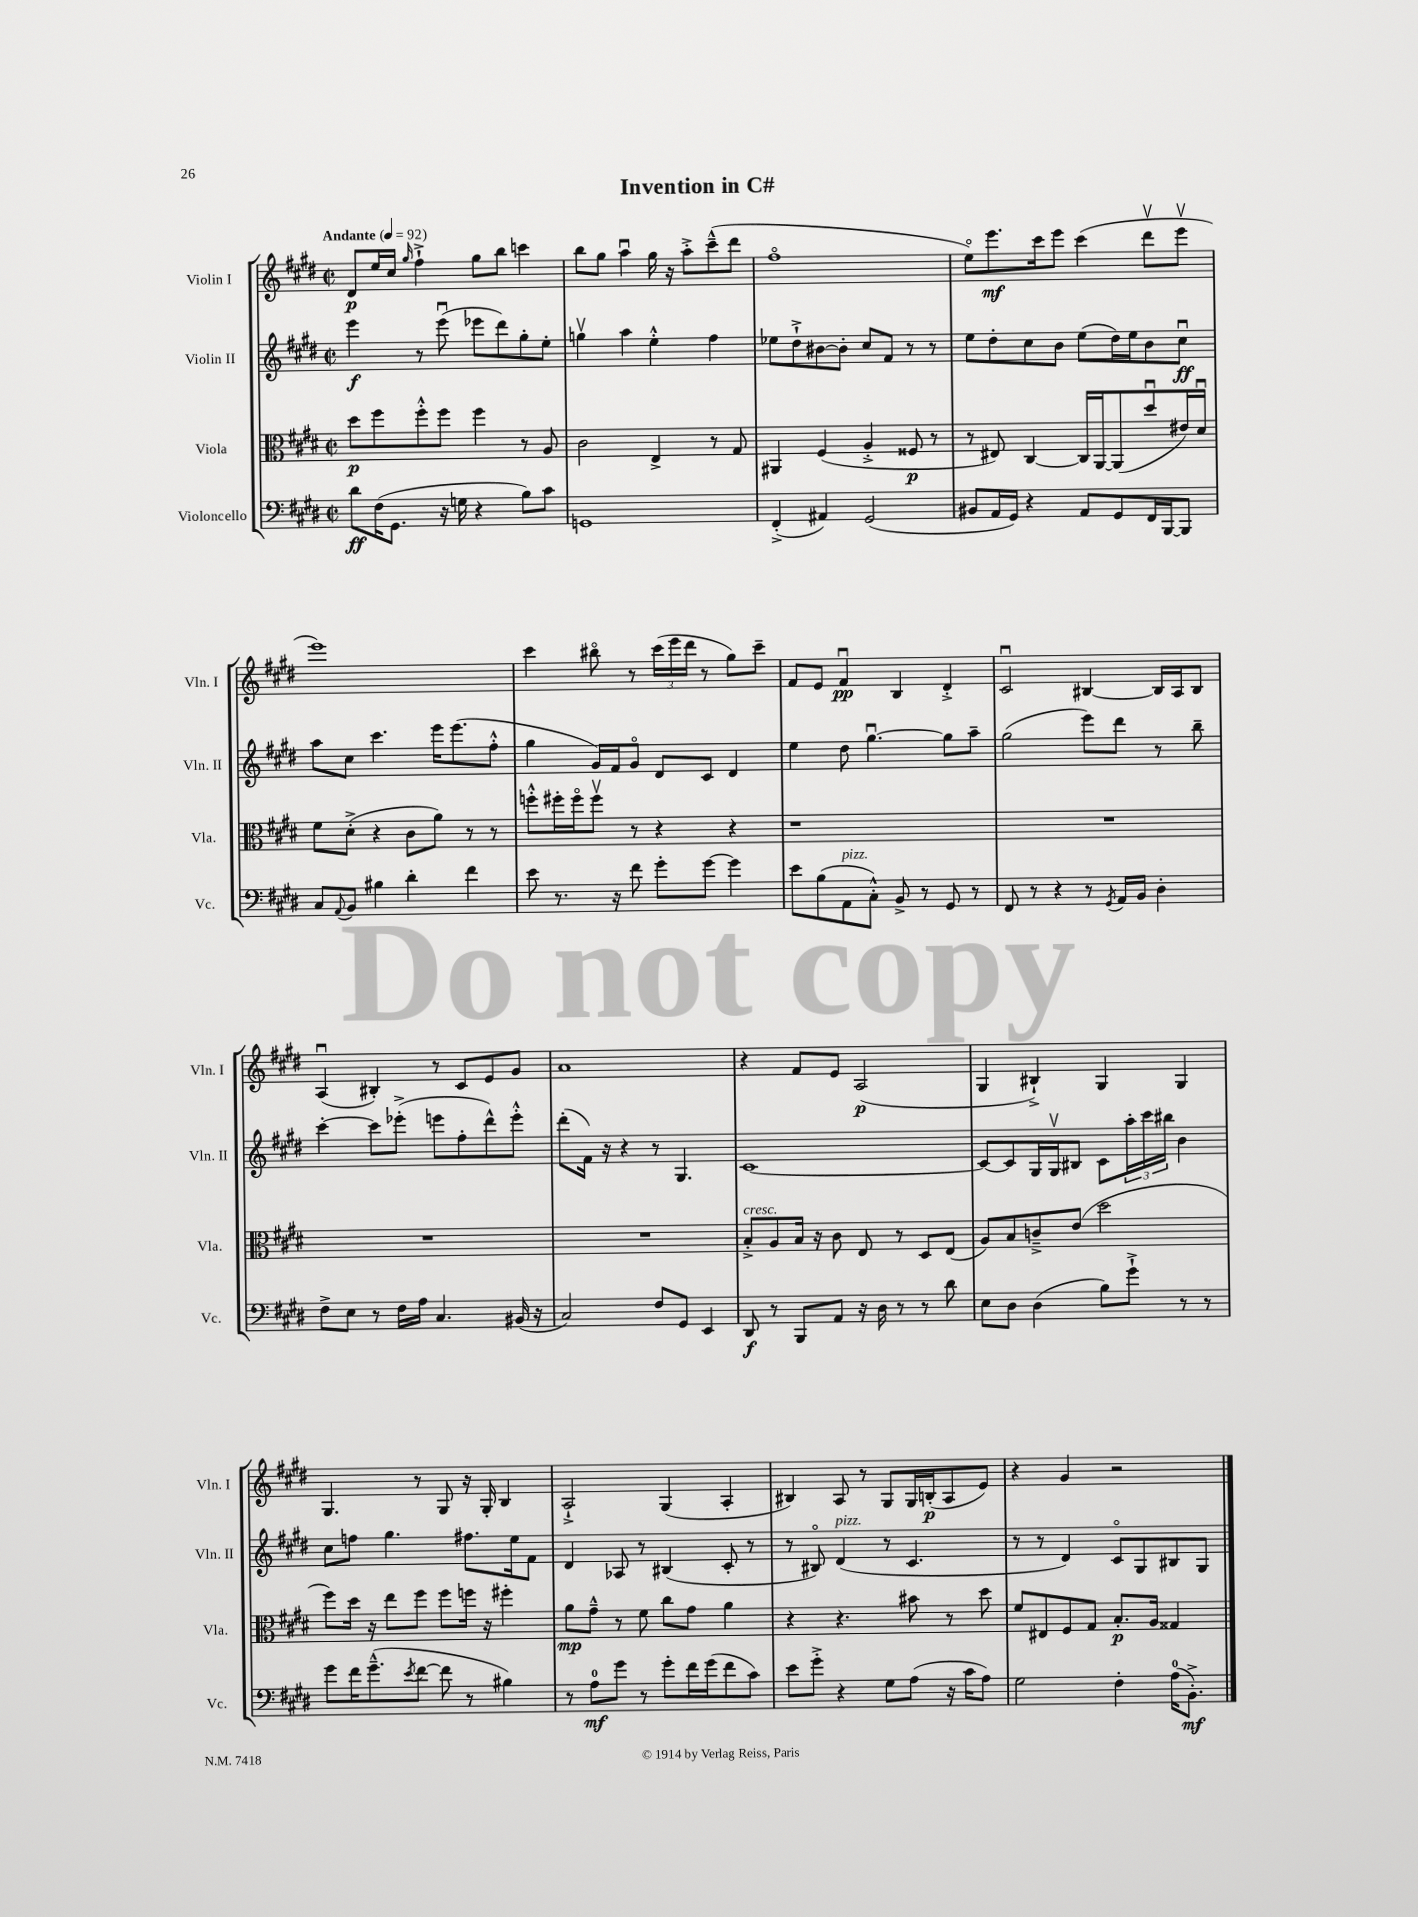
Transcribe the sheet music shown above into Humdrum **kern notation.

**kern	**kern	**kern	**kern
*staff4	*staff3	*staff2	*staff1
*clefF4	*clefC3	*clefG2	*clefG2
*k[f#c#g#d#]	*k[f#c#g#d#]	*k[f#c#g#d#]	*k[f#c#g#d#]
*M2/2	*M2/2	*M2/2	*M2/2
*met(c|)	*met(c|)	*met(c|)	*met(c|)
*MM92	*MM92	*MM92	*MM92
8d#\L	8dd#\L	4eee\	8d#/L
(16F#\K	8ff#\	.	16ee/L
8.GG#\J	.	.	16cc#/JJ
.	.	.	16qqgg#/
.	8ff#'^^\	8r	4ff#`^\
16r	8ff#\J	(8eeeu\	.
16G\	.	.	.
4r	4ff#\	8eee-\L	8gg#\L
.	.	8ddd#\)	8bb\J
8B\L)	8r	8gg#'\	4ccc\
8c#\J	8A/	8ee'\J	.
=	=	=	=
1GG	2c#\	4ggv\	8bb\L
.	.	.	8gg#\J
.	.	4aa\	4aau\
.	4E^/	4ee'^^\	16gg#\
.	.	.	16r
.	.	.	8aa'^\L
.	8r	4ff#\	(8ccc#~^^\
.	8G#/	.	8ddd#\J
=	=	=	=
(4FF#'^/	4AA#/	8ee-\L	1ff#o
.	.	8dd#`^\	.
4AA#/)	(4F#/	[8b#\	.
.	.	8b#'\]J	.
(2GG#/	4A'^/	8cc#/L	.
.	.	8f#/J	.
.	8F##/	8r	.
.	8r	8r	.
=	=	=	=
8BB#/L	8r	8ee\L	8eeo\L)
16AA/L	8E#/)	8dd#'\	8.eee\
16GG#/JJ)	.	.	.
4r	[4C#/	8cc#\	.
.	.	.	16ccc#\k
.	.	8b\J	8eee\J
8AA/L	16C#/]LL	(8ee\L	(4ccc#\
.	[16AA/J	.	.
8GG#/	(8AA/]	16dd#\L)	.
.	.	16ee\J	.
16FF#/L	8dd#u/	8b\	8ddd#v\L
[16BBB/J	.	.	.
8BBB/]J	16e#/L)	8cc#u\J	8eeev\J
.	16d#u/JJ	.	.
=	=	=	=
8C#/L	8f#\L	8aa\L	1eee)
8qqAA/	.	.	.
8BB/J	(8d#'^\J	8cc#\J	.
4B#\	4r	4.ccc#\	.
4d#'\	8c#\L	.	.
.	8a\J)	16eee\LK	.
.	.	(8.eee\	.
4f#\	8r	.	.
.	8r	8ff#'^^\J	.
=	=	=	=
8e\	8ff'^^\L	4gg#\	4ccc#\
8.r	16ff#'\L	.	.
.	16ff#o\J	.	.
.	8ff#v\J	16g#/LL)	8bb#o\
16r	.	16f#/J	.
8f#\	8r	8g#o/J	8r
8g#'\L	4r	8d#/L	(24ccc#\LL
.	.	.	24eee\
.	.	.	24ddd#\JJ
[8g#\J	.	8c#/J	8r
4g#\]	4r	4d#/	8gg#\L)
.	.	.	8ccc#~\J
=	=	=	=
8e\L	1r	4ee\	8f#/L
(8B\	.	.	8e/J
8AA\	.	8dd#\	4f#u/
8C#'^^\J)	.	[4.gg#u\	.
8BB^/	.	.	4B/
8r	.	.	.
8GG#/	.	8gg#\]L	4d#'^/
8r	.	8aa~\J	.
=	=	=	=
8FF#/	1r	(2gg#\	2c#u/
8r	.	.	.
4r	.	.	.
8r	.	8eee\L)	[4B#/
8qGG#/	.	.	.
16AA/LL	.	8ddd#\J	.
16BB/JJ	.	.	.
4D#'\	.	8r	16B#/]LL
.	.	.	16A/J
.	.	8bb~\	8B#/J
=	=	=	=
8F#^\L	1r	[4ccc#'\	(4Au/
8E\J	.	.	.
8r	.	8ccc#\]L	4B#'/)
16F#\LL	.	(8eee-'^\J	.
16A\JJ	.	.	.
4.C#/	.	8eee\L	8r
.	.	8ff#'\	8c#/L
.	.	8ddd#^^\)	8e/
(16BB#/	.	8eee'^^\J	8g#/J
16r	.	.	.
=	=	=	=
2C#/)	1r	(8ddd#'\L	1a
.	.	16f#\Jk)	.
.	.	16r	.
.	.	4r	.
8F#/L	.	8r	.
8GG#/J	.	4.G#/	.
4EE/	.	.	.
=	=	=	=
8DD#/	8B'^/L	[1c#	4r
8r	8A/	.	.
8BBB/L	16B/Jk	.	8f#/L
.	16r	.	.
8AA/J	8c#\	.	8e/J
16r	8E/	.	(2A/
16D#\	.	.	.
8r	8r	.	.
8r	8D#/L	.	.
8d#\	(8E/J	.	.
=	=	=	=
8E\L	8A/L)	8c#/_L	4G#/
8D#\J	8B/	8c#/]	.
(4D#\	8c~^/	16G#/L	4B#`^/)
.	.	16G#v/J	.
.	(8e/J	8B#/J	.
8B\L)	2dd#\	8c#\L	4G#/
8g#`^\J	.	24aa'\L	.
.	.	24ccc#\	.
.	.	24bb#\JJ	.
8r	.	4b\	4G#/
8r	.	.	.
=	=	=	=
8g#\L	8ff#\L)	8cc#\L	4.G#/
16f#\K	16dd#\Jk	8ff\J	.
(8.g#~^^\	16r	.	.
.	8ee\L	4.gg#\	.
8qe/	.	.	.
[8f#\J	8ff#\J	.	8r
8f#\]	8ff#\L	.	8G#/
8r	16ff\Jk	8.ff#\L	16r
.	16r	.	16G#'/
4B#\)	4ff#'\	.	4B/
.	.	16ee\k	.
.	.	8f#\J	.
=	=	=	=
8r	8a\L	4d#/	2A`^/
8A\L	8g#~^^\J	.	.
8g#\J	8r	8A-/	.
8r	8f#\	8r	.
8g#'\L	8cc#\L	(4B#/	(4G#/
16f#\L	8g#\J	.	.
(16g#\J	.	.	.
8f#\	4a\	8c#'/	4A'/
8c#\J)	.	8r	.
=	=	=	=
8e\L	4r	8r	4B#/)
8g#'^\J	.	8B#o/)	.
4r	4.r	(4d#/	8A/
.	.	.	8r
8G#\L	.	8r	8G#/L
(8A\J	8b#\	4.c#/	16G#/L
.	.	.	(16B'/J
16r	8r	.	8A/
16c#\LK	.	.	.
8A\J)	8dd#\	.	8e/J)
=	=	=	=
2G#\	8f#/L	8r	4r
.	8E#/	8r	.
.	8F#/	4d#/)	4g#/
.	8G#/J	.	.
4F#'\	8.B'/L	8c#o/L	2r
.	.	8G#/	.
.	16A/Jk	.	.
(16A\LK	4G##/	8B#/	.
8.BB'^\J)	.	.	.
.	.	8G#/J	.
==	==	==	==
*-	*-	*-	*-
